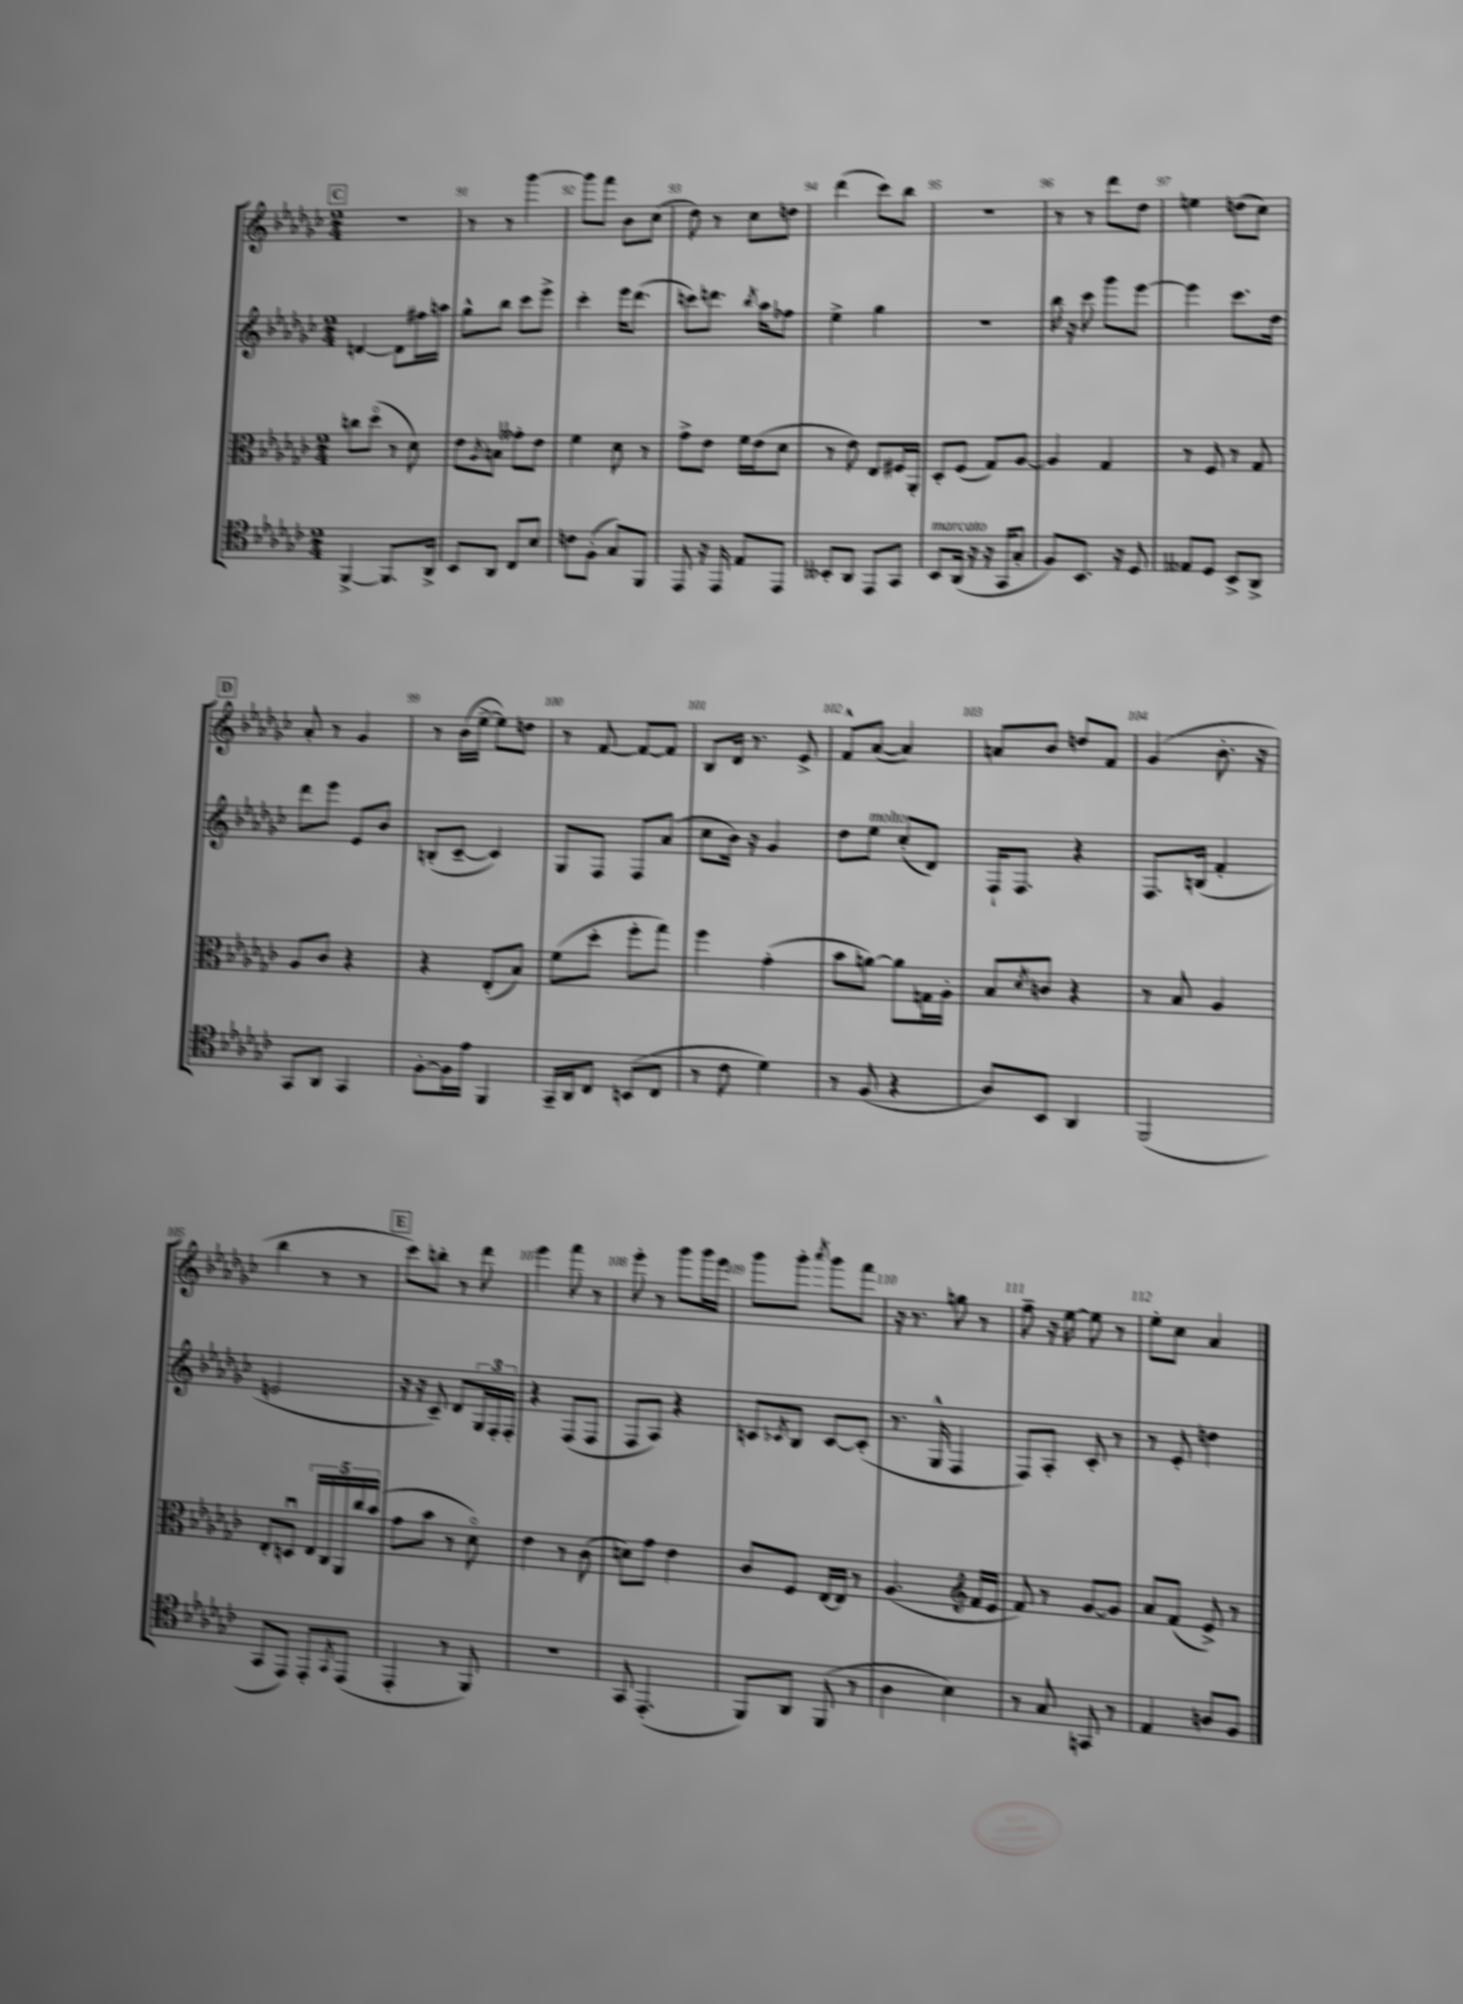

**kern	**kern	**kern	**kern
*staff4	*staff3	*staff2	*staff1
*clefC4	*clefC3	*clefG2	*clefG2
*k[b-e-a-d-g-c-]	*k[b-e-a-d-g-c-]	*k[b-e-a-d-g-c-]	*k[b-e-a-d-g-c-]
*M2/4	*M2/4	*M2/4	*M2/4
[4FF^	8cc	[4d	2r
.	(8dd-o	.	.
8.FF]	8r	8d]	.
.	8d-)	16ff#	.
16AA-^	.	16aa	.
=	=	=	=
8BB-	8e-	8gg-^^	8r
.	8qA-	.	.
8AA-	8B	8bb-	8r
8C-	8g--'	8ccc-	[4ggg-
8B-	8e-	8eee-^	.
=	=	=	=
8c	4f	4ccc-'	8ggg-]
(8F'	.	.	8fff
8G-)	8d-	16eee-	8b-
.	.	(8.ddd-	.
8FF	8r	.	(8cc-
=	=	=	=
8EE-	8g-^	8ccc)	8dd-)
16r	8e-	8.ddd	8r
16EE-	.	.	.
8E-	16f	.	8cc-
.	.	8qbb-	.
.	(16e-	16aa-	.
8EE-	8d-	8ff-	8dd
=	=	=	=
8BB--'	8r	4ee-^	(4ddd-
8AA-	8e-)	.	.
8EE-	8E-	4gg-	8ccc-)
8GG-	16F#	.	8bb-
.	16AA-'	.	.
=	=	=	=
8BB-	8D-'	2r	2r
(16AA-	(8F	.	.
16r	.	.	.
16r	8G-)	.	.
16GG-	.	.	.
8G-'	[8A-	.	.
=	=	=	=
8F)	4A-]	16bb-	8r
.	.	16r	.
8.BB-	.	8ccc-	8r
.	4G-	8ggg-	8ddd-
16r	.	.	.
8D-	.	[8eee-	8dd-
=	=	=	=
8E--	8r	4eee-]	4ee
8D-	8F	.	.
8BB-^	8r	8.ccc-	(8dd
8AA-^	8G-	.	8cc-)
.	.	16dd-	.
=	=	=	=
8GG-	8A-	8ddd-	8a-'
8AA-	8c-	8eee-	8r
4GG-	4r	8e-	4g-
.	.	8b-	.
=	=	=	=
[8F'	4r	(8B'	8r
16F]	.	[8c-~	(16b-
16e-	.	.	[16ee-^
4FF	(8E-'	4c-])	8ee-])
.	8B-)	.	8dd
=	=	=	=
16GG-~	(8f	8G-	8r
16AA-	.	.	.
8C-	8dd-'	8F	[8f
(8BB	8ff'	8F	8f_
8C-	8gg-)	(8a-	8f]
=	=	=	=
8r	4ff	8cc-	8B-
8c-	.	16b-)	16d-
.	.	16r	8.r
4d-)	(4g-'	4g-	.
.	.	.	8e-^
=	=	=	=
8r	8b-	8dd-	8f^^
(8F	[8a)	8ee-	([8a-
4r	8a]	(8cc-'	4a-])
.	16G	8d-)	.
.	16A-'	.	.
=	=	=	=
8A-)	8B-	16F`	8a
.	.	8.F	.
.	8qd-	.	.
8BB-	8c	.	8b-
4AA-	4r	4r	8dd
.	.	.	8f
=	=	=	=
(2FF	8r	8.F	(4g-
.	8B-	.	.
.	.	(16B	.
.	4A-	4f'	8.b-'
.	.	.	16r
=	=	=	=
8GG-	8E-'	2e	4bb-
8EE-)	8Du	.	.
8EE-'	20E-	.	8r
.	20C-	.	.
.	20AA-	.	.
8qGG-	.	.	.
(8EE-	.	.	8r
.	20cc-	.	.
.	(20b-	.	.
=	=	=	=
4EE-'	8g-	16r	8ccc-)
.	.	16r	.
.	8b-	8c-~)	8bb'
8r	8r	8d-	8r
8FF)	8d-o)	24G-	8ddd-
.	.	24F'	.
.	.	24F'	.
=	=	=	=
2r	4e-	4r	4eee-
.	8r	(8F	8fff
.	(8c-	8F	8r
=	=	=	=
8GG-	8d)	8F	8eee-'
(4.EE-'	8g-	8A-)	8r
.	4e-	4r	8ggg-
.	.	.	16ggg-
.	.	.	16eee-
=	=	=	=
8FF)	8c-	8c	8ggg-
.	.	8qc-	.
8AA-	8F	8B-	8ggg-'
.	.	.	8qaaa-
(8FF	[16E-	[8c-	8ggg-
.	16E-]	.	.
8r	8r	(8c-']	8fff
=	=	=	=
4A-	(4.A-	8.r	16r
.	.	.	8.r
.	.	16G-^^	.
4B-)	.	4F	8gg
*	*clefG2	*	*
.	16f	.	8r
.	16e-	.	.
=	=	=	=
8r	8f)	8F)	8ff~
8G-	8r	8A-'	16r
.	.	.	[16ee-
8GG	[8g-	8c-'	8ee-]
8r	8g-]	8r	8r
=	=	=	=
4E-	8a-	8r	8ee-'
.	(8f	8e-'	8cc-
8A	8e-^)	4dd	4a-
8F	8r	.	.
==	==	==	==
*-	*-	*-	*-
